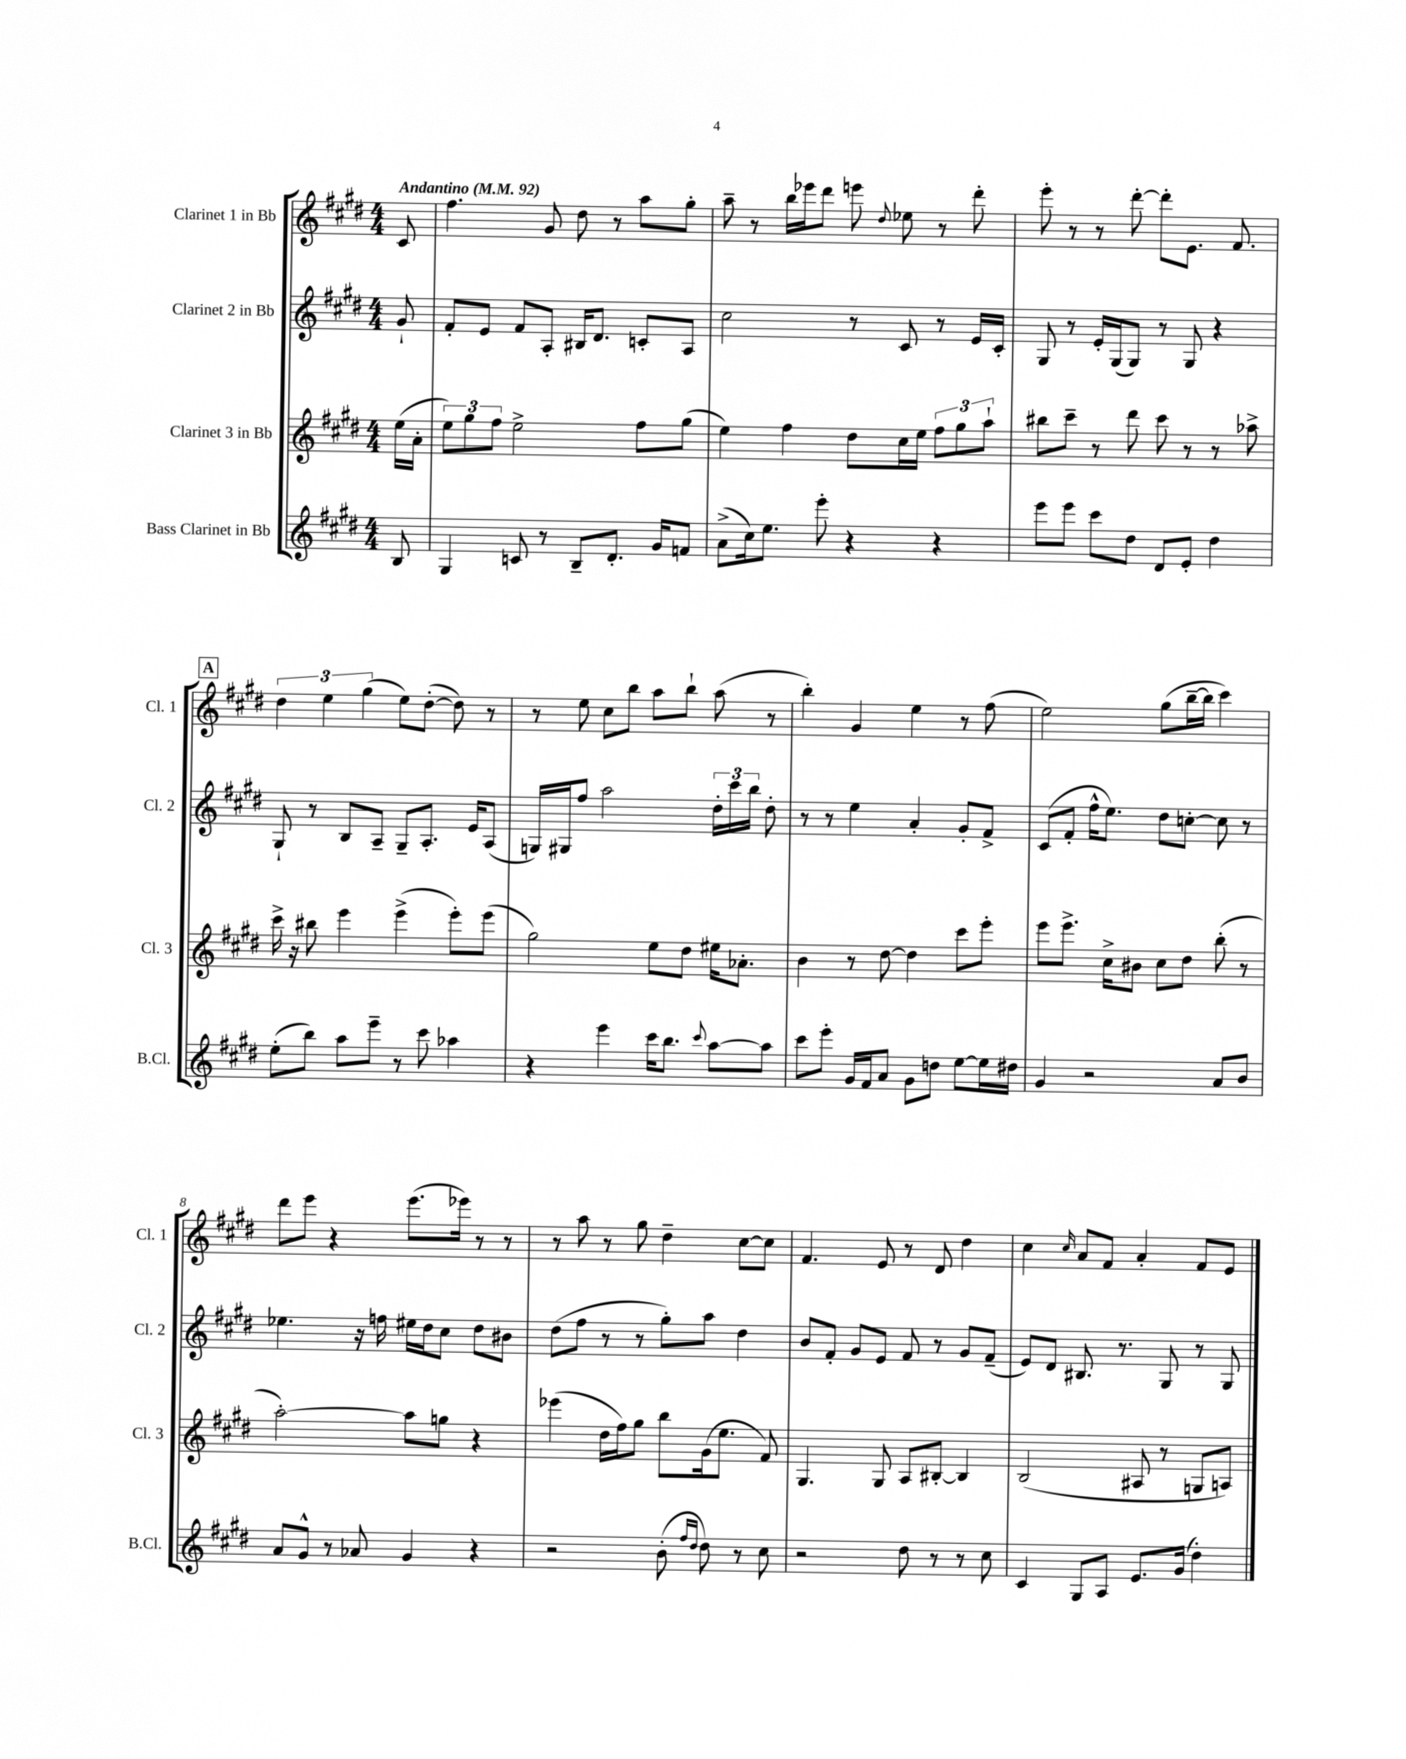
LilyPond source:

<<
\new StaffGroup <<
\new Staff = "s0" \with { instrumentName = "Clarinet 1 in Bb" shortInstrumentName = "Cl. 1" } {
    \clef treble \key e \major \numericTimeSignature \time 4/4 \partial 8 \tempo "Andantino" 4 = 92
    \autoBeamOff cis'8 |
    fis''4. gis'8 dis''8 r8 a''8[ gis''8]-. |
    a''8-- r8 b''16[ ees'''16 dis'''8] e'''8 \appoggiatura { dis''8 } ees''8 r8 dis'''8-. |
    e'''8-. r8 r8 dis'''8~-. dis'''8[-. e'8.] fis'8. |
    \mark \markup { \box "A" } \tuplet 3/2 { dis''4 e''4 gis''4( } e''8[) dis''8]~-.( dis''8) r8 |
    r8 e''8 cis''8[ b''8] a''8[ b''8]-! a''8( r8 |
    b''4-.) gis'4 e''4 r8 fis''8( |
    e''2) gis''8[( b''16~-- b''16] cis'''4) |
    dis'''8[ e'''8] r4 e'''8.[( ees'''16]) r8 r8 |
    r8 a''8 r8 gis''8 dis''4-- cis''8[~ cis''8] |
    fis'4. e'8 r8 dis'8 dis''4 |
    cis''4 \grace { cis''16 } a'8[ fis'8] a'4-. fis'8[ e'8] \bar "|." |
}
\new Staff = "s1" \with { instrumentName = "Clarinet 2 in Bb" shortInstrumentName = "Cl. 2" } {
    \clef treble \key e \major \numericTimeSignature \time 4/4 \partial 8
    \autoBeamOff gis'8-! |
    fis'8[-. e'8] fis'8[ a8]-. bis16[ dis'8.] c'8[-. a8] |
    cis''2 r8 cis'8 r8 e'16[ cis'16]-. |
    gis8 r8 e'16[-. gis16( gis8]) r8 gis8 r4 |
    \mark \markup { \box "A" } gis8-! r8 b8[ a8]-- gis8[-- a8.]-. e'16[ a8]( |
    g16[) gis16 fis''8] a''2 \tuplet 3/2 { dis''16[-. cis'''16 b''16] } dis''8-. |
    r8 r8 e''4 a'4-. gis'8[-. fis'8]-> |
    cis'8[( fis'8]-. fis''16[-^ e''8.]) dis''8[ c''8]~-. c''8 r8 |
    ees''4. r16 f''16 eis''16[ dis''16 cis''8] dis''8[ bis'8] |
    dis''8[( fis''8] r8 r8 gis''8[-.) a''8] dis''4 |
    b'8[ fis'8]-. gis'8[ e'8] fis'8 r8 gis'8[ fis'8]--( |
    e'8[) dis'8] bis8. r8. gis8 r8 gis8 \bar "|." |
}
\new Staff = "s2" \with { instrumentName = "Clarinet 3 in Bb" shortInstrumentName = "Cl. 3" } {
    \clef treble \key e \major \numericTimeSignature \time 4/4 \partial 8
    \autoBeamOff e''16[( a'16]-. |
    \tuplet 3/2 { e''8[) gis''8 fis''8] } e''2-> fis''8[ gis''8]( |
    e''4) fis''4 dis''8[ cis''16 e''16] \tuplet 3/2 { fis''8[ gis''8 a''8]-! } |
    bis''8[ cis'''8]-- r8 dis'''8 cis'''8 r8 r8 aes''8-> |
    \mark \markup { \box "A" } cis'''16-> r16 bis''8 e'''4 e'''4->( e'''8[-.) e'''8]( |
    gis''2) e''8[ dis''8] eis''16[ aes'8.]-. |
    b'4 r8 dis''8~ dis''4 cis'''8[ e'''8]-. |
    e'''8[ e'''8.]-> cis''16[-> bis'8] cis''8[ dis''8] b''8-.( r8 |
    a''2~-.) a''8[ g''8] r4 |
    ees'''4( dis''16[ fis''16) gis''8] b''8[ gis'16( e''8.] fis'8) |
    gis4. gis8 a8[ bis8]~-. bis4 |
    b2( ais8 r8 g8[ a8]) \bar "|." |
}
\new Staff = "s3" \with { instrumentName = "Bass Clarinet in Bb" shortInstrumentName = "B.Cl." } {
    \clef treble \key e \major \numericTimeSignature \time 4/4 \partial 8
    \autoBeamOff b8 |
    gis4 c'8 r8 b8[-- dis'8.]-. gis'16[ f'8] |
    a'8[->( cis''16) e''8.] e'''8-. r4 r4 |
    e'''8[ e'''8] cis'''8[ dis''8] dis'8[ e'8]-. dis''4 |
    \mark \markup { \box "A" } e''8[-.( b''8]) a''8[ e'''8]-- r8 cis'''8 aes''4 |
    r4 e'''4 cis'''16[ b''8.] \appoggiatura { cis'''8 } a''8[~ a''8] |
    cis'''8[ e'''8]-. gis'16[ fis'16 a'8] gis'8[ d''8] e''8[~ e''16 dis''16] |
    gis'4 r2 a'8[ b'8] |
    a'8[ gis'8]-^ r8 aes'8 gis'4 r4 |
    r2 b'8-.( \grace { fis''16[ dis''16] } dis''8) r8 cis''8 |
    r2 dis''8 r8 r8 cis''8 |
    cis'4 gis8[ a8] e'8.[ gis'16]( dis''4-.) \bar "|." |
}
>>
>>
